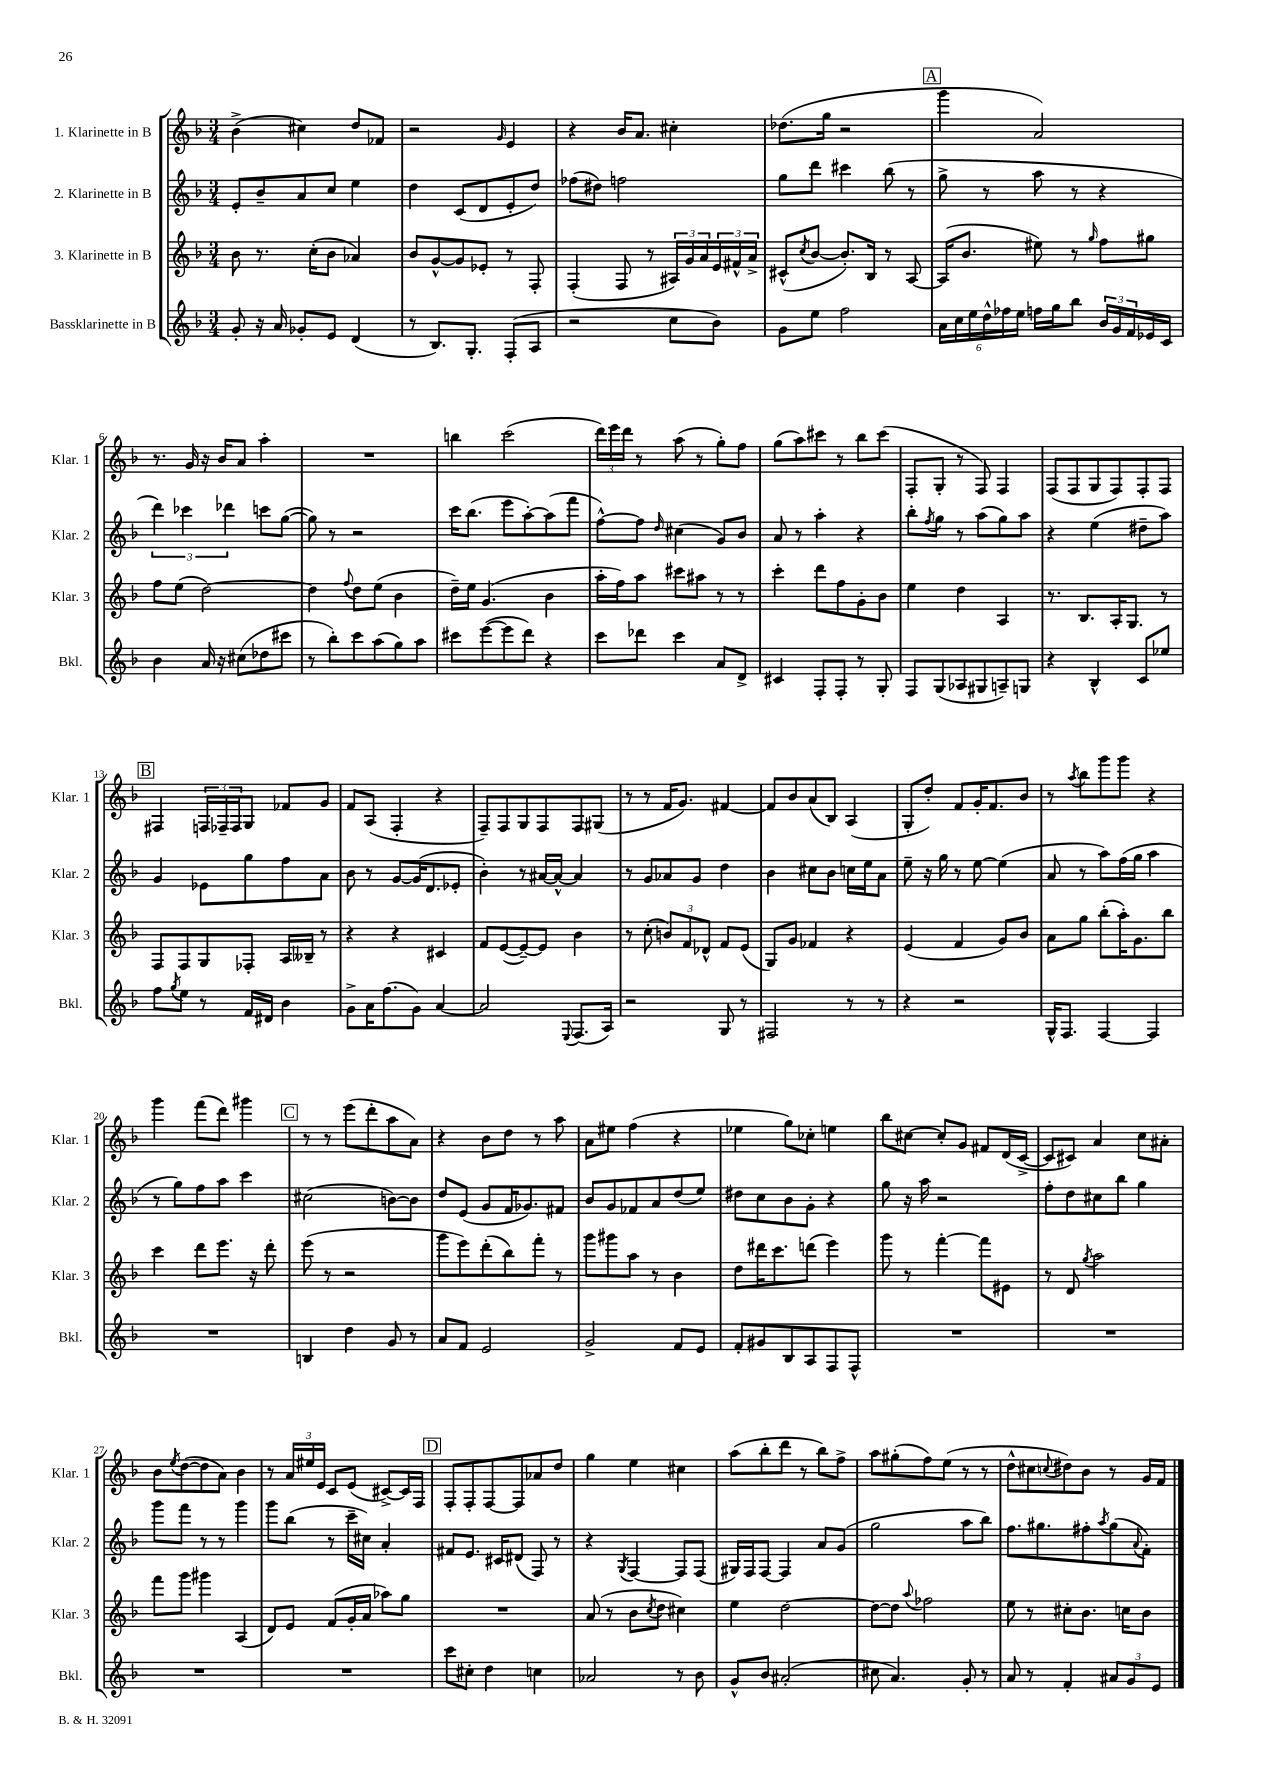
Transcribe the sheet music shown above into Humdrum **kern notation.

**kern	**kern	**kern	**kern
*part4	*part3	*part2	*part1
*staff4	*staff3	*staff2	*staff1
*I"Bassklarinette in B	*I"3. Klarinette in B	*I"2. Klarinette in B	*I"1. Klarinette in B
*I'Bkl.	*I'Klar. 3	*I'Klar. 2	*I'Klar. 1
*clefG2	*clefG2	*clefG2	*clefG2
*k[b-]	*k[b-]	*k[b-]	*k[b-]
*M3/4	*M3/4	*M3/4	*M3/4
=1	=1	=1	=1
8g'/	8b-\	8e'/L	(4b-^\
16r	8.r	8b-~/	.
16a/	.	.	.
8g-X'/L	.	8a/	4cc#X\)
.	(16cc'\KL	.	.
8e/J	8b-\J	8cc/J	.
(4d/	4a-X/)	4ee\	8dd/L
.	.	.	8f-X/J
=2	=2	=2	=2
8r	8b-/L	4dd\	2r
8.B-/L)	[8g^^/	.	.
.	8g/]	(8c/L	.
8.G'/J	.	.	.
.	8e-X'/J	8d/	.
.	.	.	16qqg/
(8F'/L	8r	8e'/	4e/
8A/J	8F'/	8dd/J)	.
=3	=3	=3	=3
2r	(4F'/	(8ff-X\L	4r
.	.	8dd#X\J)	.
.	8F/	2ffn\	16b-/KL
.	.	.	8.a/J
.	8r	.	.
8cc\L	24A#X/LL)	.	4cc#X'\
.	24g/	.	.
.	24a/	.	.
8b-\J)	24e/	.	.
.	24f#X^^/	.	.
.	24a^/JJ	.	.
=4	=4	=4	=4
8g\L	(8c#X^^/L	8gg\L	(8.dd-X\L
.	8qcc/	.	.
8ee\J	[8b-/J	8ddd\J	.
.	.	.	16gg\Jk
2ff\	8.b-'/L])	4ccc#X\	2r
.	16B-/Jk	.	.
.	8r	(8bb-\	.
.	[8A/	8r	.
!!LO:REH:place=s1:t=A
=5	=5	=5	=5
24a\LL	(16A/KL]	8gg^\	4ggg\
24cc\	.	.	.
.	8.b-/J	.	.
24ee\	.	.	.
24dd^^\	.	8r	.
24ff-X\	.	.	.
24ee\JJ	.	.	.
16ffn\LL	8ee#X\)	8aa\	2a/)
16gg\J	.	.	.
8bb-\J	8r	8r	.
.	16qqgg/	.	.
24b-/LL	8ff\L	4r	.
24g/	.	.	.
24f/	.	.	.
16e-X/	8gg#X\J	.	.
16c/JJ	.	.	.
!!LO:LB:g=z
=6	=6	=6	=6
4b-\	8ff\L	6ddd\)	8.r
.	(8ee\J	.	.
.	.	6ccc-X\	.
.	.	.	16g/
16a/	[2dd\)	.	16r
16r	.	.	16b-/KL
.	.	6ddd-X\	.
(8cc#X\L	.	.	8a/J
8dd-X\	.	8cccn\L	4aa'\
8ccc#X\J	.	([8gg\J	.
=7	=7	=7	=7
8r	4dd\]	8gg\])	2.r
8bb-'\L)	.	8r	.
.	8qqff/	.	.
8ccc\	8dd\L	2r	.
(8aa\	(8ee\J	.	.
8gg\)	4b-\	.	.
8aa\J	.	.	.
=8	=8	=8	=8
8ccc#X\L	16dd~\LL)	16ccc\KL	4bbn\
.	16ee\JJ	(8.bb-\J	.
([8eee\	(4.g/	.	.
8eee\]	.	8eee\L	(2ccc\
8ddd\J)	.	[8aa'\)	.
4r	4b-\	(8aa\]	.
.	.	8fff\J	.
=9	=9	=9	=9
8ccc\L	16aa'\LL	[8ff^^\L)	24ddd\LL)
.	.	.	24eee\
.	16ff\J)	.	.
.	.	.	24ddd\JJ
8ddd-X\J	8aa\J	8ff\J]	8r
.	.	16qqdd/	.
4ccc\	8ccc#X\L	(4cc#X\	(8aa\
.	8aa#X\J	.	8r
8a/L	8r	8g/L)	8gg'\L)
8d^/J	8r	8b-/J	8ff\J
=10	=10	=10	=10
4c#X/	4ccc'\	8a/	(8gg\L
.	.	8r	8aa\)
8F'/L	8ddd\L	4aa'\	8ccc#X\J
8F'/J	8ff\	.	8r
8r	8g'\	4r	8bb-\L
8G'/	8b-\J	.	(8ccc#\J
=11	=11	=11	=11
8F/L	4ee\	8bb-'\L	8F'/L
.	.	8qff/	.
(8G/	.	8gg\J	8G'/J
8A-X/	4dd\	8r	8r
8G#X/	.	(8aa\L	8F/)
8An~/)	4A/	8gg\)	4F/
8Gn/J	.	8aa\J	.
=12	=12	=12	=12
4r	8.r	4r	(8F/L
.	.	.	8F/
.	8.B-/L	.	.
4B-^^/	.	(4ee\	8G/
.	16A'/K	.	8F/)
.	8.G/J	.	.
8c/L	.	8dd#X~\L	8F'/
8ee-X/J	8r	8aa\J)	8F/J
!!LO:LB:g=z
!!LO:REH:place=s1:t=B
=13	=13	=13	=13
8ff\L	8F/L	4g/	4F#X/
8qgg/	.	.	.
8ee\J	8F/	.	.
8r	8G/	8e-X\L	24Fn/LL
.	.	.	24F-X~/
.	.	.	24F-/J
16f/LL	8F-X'/J	8gg\	8G/J
16d#X/JJ	.	.	.
4b-\	16A/LL	8ff\	8f-X/L
.	16B--X~/JJ	.	.
.	8r	8a\J	8g/J
=14	=14	=14	=14
8g^\L	4r	8b-\	8f/L
16a\K	.	8r	(8A/J
(8.ff\	.	.	.
.	4r	[8g/L	4F'/
8g\J)	.	(16g/K]	.
.	.	8.d/	.
[4a/	4c#X/	.	4r
.	.	8e-X'/J	.
=15	=15	=15	=15
2a/]	8f/L	4b-'\)	8F~/L)
.	([8e/	.	8F/
.	8e~/_)	8r	8G/
.	8e/J]	[16a#X/LL	8F/
.	.	16a#^^/JJ_	.
8qqE/	.	.	.
(8.F/L	4b-\	4a#/]	8F/
.	.	.	(8G#X/J
16A/Jk)	.	.	.
=16	=16	=16	=16
2r	8r	8r	8r
.	(8cc'\	8g/L	8r
.	12bn/L)	8a-X/	16f/KL
.	.	.	8.g/J)
.	12f/	.	.
.	.	8g/J	.
.	12d-X^^/J	.	.
8G/	8f/L	4dd\	[4f#X/
8r	(8e/J	.	.
=17	=17	=17	=17
2F#X/	8G/L)	4b-\	8f#/L]
.	8g/J	.	8b-/
.	4f-X/	8cc#X\L	(8a/
.	.	8b-\J	8B-/J)
8r	4r	16ccn\LL	(4A/
.	.	16ee\J	.
8r	.	8a\J	.
=18	=18	=18	=18
4r	(4e/	8ee~\	8G'/L
.	.	16r	8dd'/J)
.	.	16gg\	.
2r	4f/	8r	8f/L
.	.	[8ee\	16g'/K
.	.	.	8.f/
.	8g/L)	(4ee\]	.
.	8b-/J	.	8b-/J
=19	=19	=19	=19
16G^^/KL	8a\L	8a/	8r
8.F/J	.	.	.
.	.	.	8qaa/
.	8gg\J	8r	8bb-\L
[4F/	(8bb-'\L	8aa\L)	8ggg\
.	16aa'\K)	(16ff\L	8ggg\J
.	8.g\	16gg\JJ	.
4F/]	.	4aa\	4r
.	8bb-\J	.	.
!!LO:LB:g=z
=20	=20	=20	=20
2.r	4ccc\	8r	4ggg\
.	.	8gg\L)	.
.	8ddd\L	8ff\	(8fff\L
.	8.eee\J	8aa\J	8ddd\J)
.	.	4ccc\	4ggg#X\
.	16r	.	.
.	8ddd'\	.	.
!!LO:REH:place=s1:t=C
=21	=21	=21	=21
4Bn/	(8eee\	(2cc#X\	8r
.	8r	.	8r
4dd\	2r	.	(8eee\L
.	.	.	8ddd'\
8g/	.	[8bn\L)	8aa\
8r	.	8b\J]	8a\J)
=22	=22	=22	=22
8a/L	8ggg\L	8dd/L	4r
8f/J	8eee\)	(8e/J	.
2e/	(8ddd'\	8g/L	8b-\L
.	8bb-\)	16f/K	8dd\J
.	.	8.g-X/)	.
.	8fff'\J	.	8r
.	8r	8f#X/J	8aa\
=23	=23	=23	=23
2g^/	8ggg\L	8b-/L	8a\L
.	8ggg#X\	8g/	8ee#X\J
.	8aa\J	8f-X/	(4ff\
.	8r	8a/	.
8f/L	4b-\	(8dd/	4r
8e/J	.	8ee/J)	.
=24	=24	=24	=24
8f'/L	8dd\L	8dd#X\L	4ee-X\
8g#X/	16ddd#X\K	8cc\	.
.	8.ccc\	.	.
8B-/	.	8b-\	8gg\L)
8A/	(8dddn\J	8g'\J	8cc-X'\J
8F/	4eee\)	4r	4een\
8F^^/J	.	.	.
=25	=25	=25	=25
2.r	8ggg\	8gg\	8bb-\L
.	8r	16r	[8cc#X\J
.	.	16aa\	.
.	[4fff'\	2r	8cc#'/L]
.	.	.	8g/J
.	8fff\L]	.	8f#X/L
.	8e#X\J	.	(16d/L
.	.	.	[16c^/JJ
=26	=26	=26	=26
2.r	8r	8ff'\L	8c/L]
.	8d/	8dd\	8c#X/J)
.	8qgg/	.	.
.	2aa\	8cc#X\	4a/
.	.	8bb-\J	.
.	.	4gg\	8cc\L
.	.	.	8a#X'\J
!!LO:LB:g=z
=27	=27	=27	=27
2.r	8fff\L	8ggg\L	8b-\L
.	.	.	8qee/
.	8ggg\J	8fff\J	([8dd\
.	4ggg#X\	8r	8dd\]
.	.	8r	8a\J)
.	(4A/	4ggg\	4b-\
=28	=28	=28	=28
2.r	8d/L)	8ggg\L	8r
.	8e/J	(8bb-\J	24a/LL
.	.	.	24ee#X/
.	.	.	24e/JJ
.	(8f/L	8r	8c/L
.	16g'/L	16ccc~\LL	(8e/J
.	16a/JJ	16cc#X\JJ)	.
.	8aa-X\L)	4a'/	[8c#X^/L)
.	8gg\J	.	16c#/L]
.	.	.	16F/JJ
!!LO:REH:place=s1:t=D
=29	=29	=29	=29
8ccc\L	2.r	8f#X/L	8F'/L
8cc#X'\J	.	8.e/J	8F'/
4dd\	.	.	[8F/
.	.	16c#X/KL	.
.	.	(8d#X/J	8F/]
4ccn\	.	8F/)	8a-X/
.	.	8r	8dd/J
=30	=30	=30	=30
2a-X/	(8a/	4r	4gg\
.	8r	.	.
.	.	8qG/	.
.	8b-\L	[4F/	4ee\
.	8qcc/	.	.
.	8dd\J	.	.
8r	4cc#X\)	8F/L]	4cc#X\
8b-\	.	(8F/J	.
=31	=31	=31	=31
8g^^/L	4ee\	16G#X/LL)	(8aa\L
.	.	16F/J	.
8b-/J	.	[8F/J	8bb-'\
(2a#X'/	[2dd\	4F/]	8ddd\J
.	.	.	8r
.	.	8a/L	8bb-\L)
.	.	(8g/J	8ff^\J
=32	=32	=32	=32
8cc#X\	8dd\L_	2gg\	8aa\L
4.a/)	8dd\J]	.	(8gg#X'\
.	8qqaa/	.	.
.	2ff-X\	.	8ff\)
.	.	.	(8ee\J
8g'/	.	8aa\L	8r
8r	.	8bb-\J)	8r
=33	=33	=33	=33
8a/	8ee\	8.ff\L	8dd^^\L
8r	8r	.	8cc#X\
.	.	8.gg#X\	.
.	.	.	8qqccn/
4f'/	8cc#X'\L	.	8dd#X\)
.	8.b-\J	8ff#X'\	8b-\J
.	.	8qaa/	.
12a#X/L	.	(8gg#\	8r
.	16ccn\KL	.	.
12g/	.	.	.
.	.	8qqa/	.
.	8b-\J	8f'\J)	16g/LL
12e/J	.	.	.
.	.	.	16f/JJ
==	==	==	==
*-	*-	*-	*-
